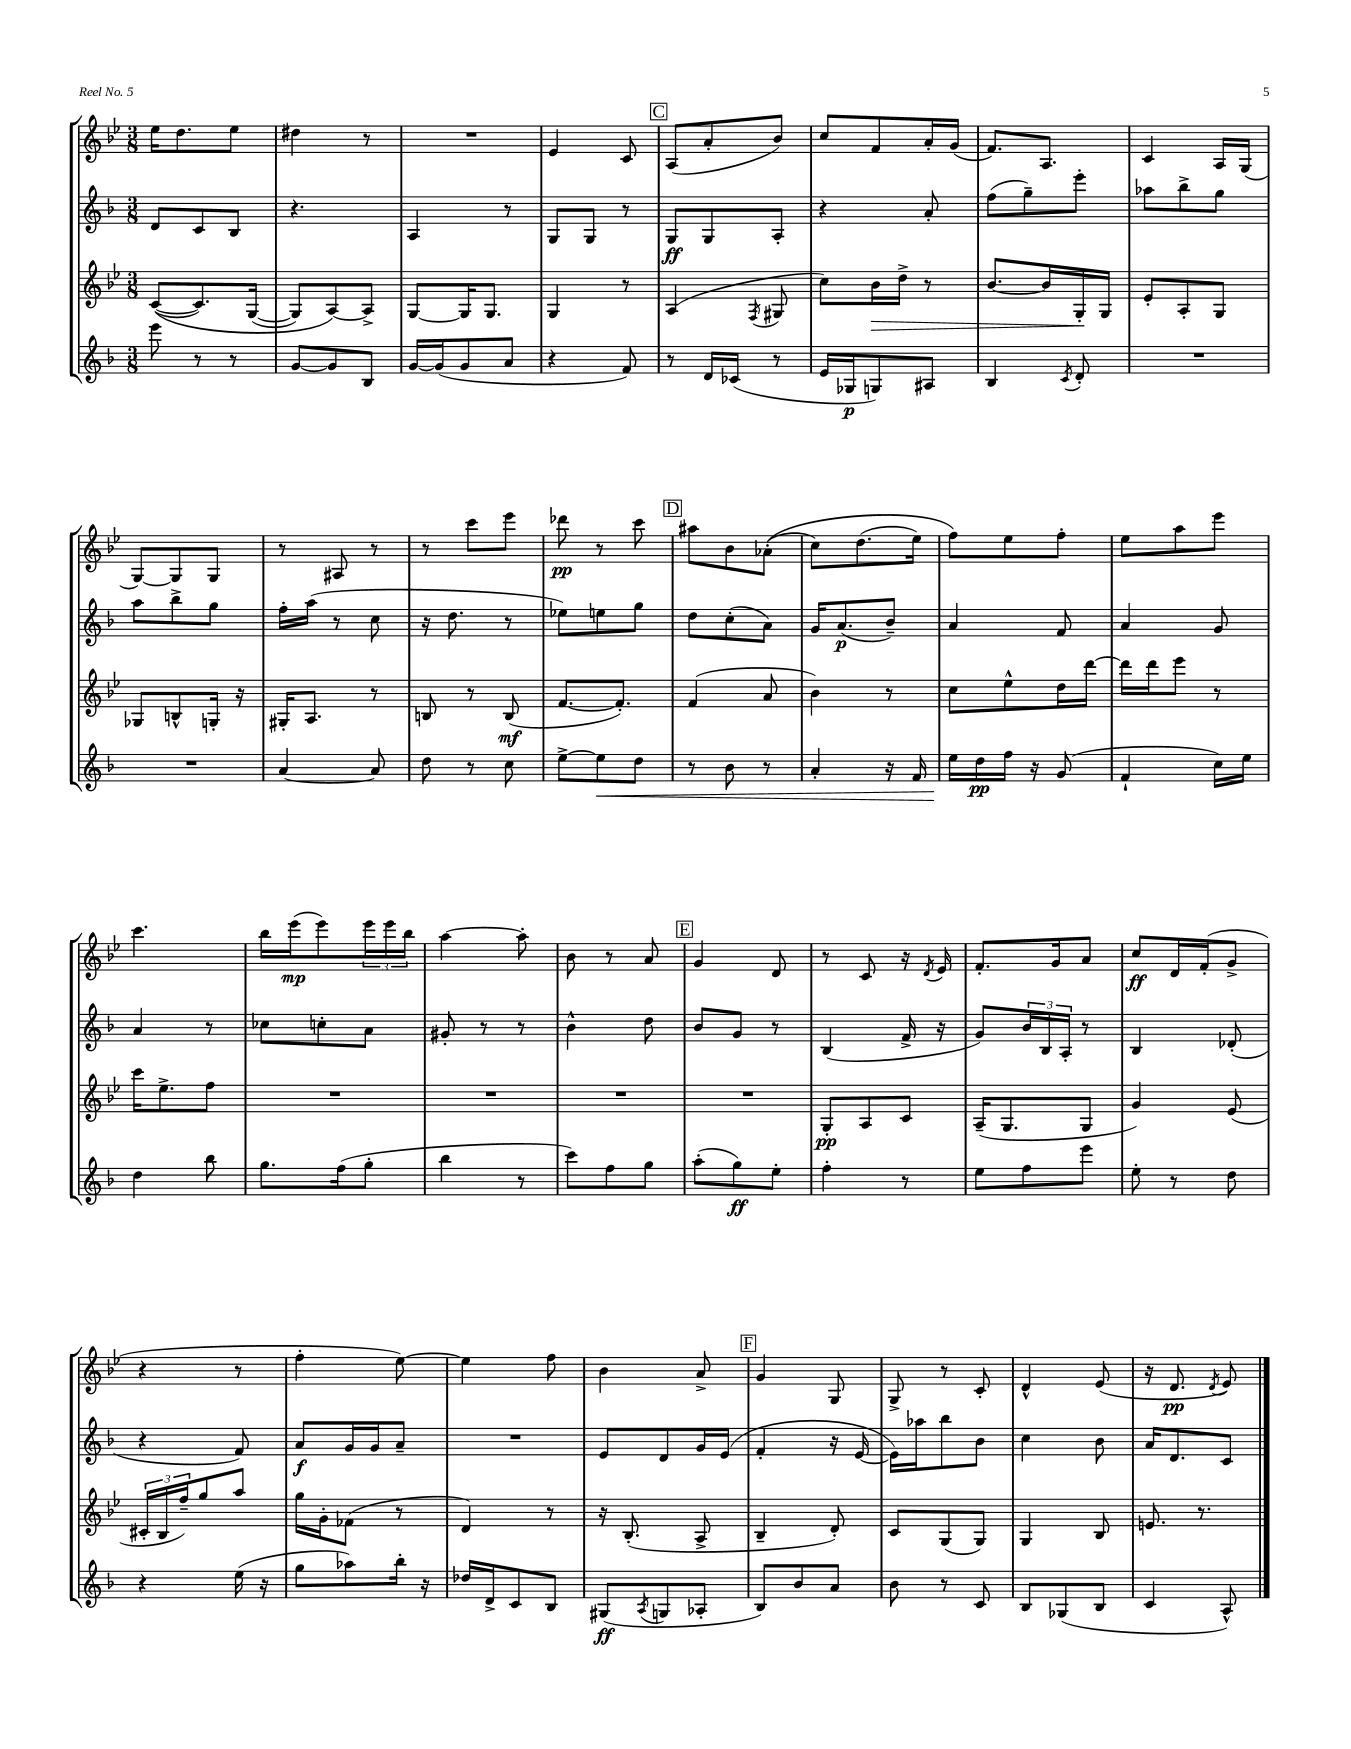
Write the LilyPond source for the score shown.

<<
\new StaffGroup <<
\new Staff = "s0" {
    \clef treble \key bes \major \numericTimeSignature \time 3/8
    ees''16 d''8. ees''8 |
    dis''4 r8 |
    R4. |
    ees'4 c'8 |
    \mark \markup { \box "C" } a8( a'8-. bes'8) |
    c''8 f'8 a'16-. g'16( |
    f'8.) a8. |
    c'4 a16 g16( |
    g8~) g8 g8 |
    r8 ais8 r8 |
    r8 c'''8 ees'''8 |
    des'''8\pp r8 c'''8 |
    \mark \markup { \box "D" } ais''8 bes'8 aes'8-.(\( |
    c''8) d''8.( ees''16) |
    f''8\) ees''8 f''8-. |
    ees''8 a''8 ees'''8 |
    c'''4. |
    bes''16 ees'''16\mp( ees'''8) \tuplet 3/2 { ees'''16 ees'''16 bes''16 } |
    a''4~ a''8-. |
    bes'8 r8 a'8 |
    \mark \markup { \box "E" } g'4 d'8 |
    r8 c'8 r16 \acciaccatura { d'8 } ees'16 |
    f'8.-. g'16 a'8 |
    c''8\ff d'16 f'16-.( g'8-> |
    r4 r8 |
    f''4-. ees''8~) |
    ees''4 f''8 |
    bes'4 a'8-> |
    \mark \markup { \box "F" } g'4 g8 |
    g8-> r8 c'8-. |
    d'4-^ ees'8( |
    r16 d'8.\pp \acciaccatura { d'8 } ees'8) \bar "|." |
}
\new Staff = "s1" {
    \clef treble \key f \major \numericTimeSignature \time 3/8
    d'8 c'8 bes8 |
    r4. |
    a4 r8 |
    g8 g8 r8 |
    \mark \markup { \box "C" } g8\ff g8 a8-. |
    r4 a'8-. |
    f''8( g''8--) e'''8-. |
    aes''8 bes''8-> g''8 |
    a''8 bes''8-> g''8 |
    f''16-. a''16( r8 c''8 |
    r16 d''8. r8 |
    ees''8) e''8 g''8 |
    \mark \markup { \box "D" } d''8 c''8-.( a'8) |
    g'16 a'8.\p( bes'8--) |
    a'4 f'8 |
    a'4 g'8 |
    a'4 r8 |
    ces''8 c''8-. a'8 |
    gis'8-. r8 r8 |
    bes'4-^ d''8 |
    \mark \markup { \box "E" } bes'8 g'8 r8 |
    bes4( f'16-> r16 |
    g'8) \tuplet 3/2 { bes'16 bes16 a16-. } r8 |
    bes4 des'8-.( |
    r4 f'8) |
    a'8\f g'16 g'16 a'8-- |
    R4. |
    e'8 d'8 g'16 e'16( |
    \mark \markup { \box "F" } f'4-. r16 e'16~ |
    e'16) aes''16 bes''8 bes'8 |
    c''4 bes'8 |
    a'16 d'8. c'8 \bar "|." |
}
\new Staff = "s2" {
    \clef treble \key bes \major \numericTimeSignature \time 3/8
    c'8~(\( c'8.) g16~( |
    g8) a8~\) a8-> |
    g8~ g16 g8. |
    g4 r8 |
    \mark \markup { \box "C" } a4( \acciaccatura { f8 } gis8 |
    c''8) bes'16\> d''16-> r8 |
    bes'8.~ bes'16 g16-.\! g16 |
    ees'8-. a8-. g8 |
    ges8 b8-^ g16-. r16 |
    gis16-. a8. r8 |
    b8 r8 b8\mf( |
    f'8.~ f'8.-.) |
    \mark \markup { \box "D" } f'4( a'8 |
    bes'4) r8 |
    c''8 ees''8-^ d''16 d'''16~ |
    d'''16 d'''16 ees'''8 r8 |
    c'''16 ees''8.-> f''8 |
    R4. |
    R4. |
    R4. |
    \mark \markup { \box "E" } R4. |
    g8-.\pp a8 c'8 |
    a16--( g8. g8 |
    g'4) ees'8( |
    \tuplet 3/2 { cis'16-. bes16 f''16--) } g''8 a''8 |
    g''16 g'16-. fes'8( r8 |
    d'4) r8 |
    r16 bes8.-.( a8-> |
    \mark \markup { \box "F" } bes4-- d'8-.) |
    c'8 g8( g8) |
    g4 bes8 |
    e'8. r8. \bar "|." |
}
\new Staff = "s3" {
    \clef treble \key f \major \numericTimeSignature \time 3/8
    e'''8 r8 r8 |
    g'8~ g'8 bes8 |
    g'16~ g'16( g'8 a'8 |
    r4 f'8) |
    \mark \markup { \box "C" } r8 d'16 ces'16( r8 |
    e'16 ges16\p g8) ais8 |
    bes4 \acciaccatura { c'8 } d'8-. |
    R4. |
    R4. |
    a'4~ a'8 |
    d''8 r8 c''8 |
    e''8~-> e''8\< d''8 |
    \mark \markup { \box "D" } r8 bes'8 r8 |
    a'4-. r16 f'16 |
    e''16\! d''16\pp f''16 r16 g'8( |
    f'4-! c''16) e''16 |
    d''4 bes''8 |
    g''8. f''16( g''8-. |
    bes''4 r8 |
    c'''8) f''8 g''8 |
    \mark \markup { \box "E" } a''8-.( g''8\ff) e''8-. |
    f''4-. r8 |
    e''8 f''8 e'''8 |
    e''8-. r8 d''8 |
    r4 e''16( r16 |
    g''8 aes''8) bes''16-. r16 |
    des''16 d'16-> c'8 bes8 |
    gis8\ff( \acciaccatura { a8 } g8 aes8-. |
    \mark \markup { \box "F" } bes8) bes'8 a'8 |
    bes'8 r8 c'8 |
    bes8 ges8( bes8 |
    c'4 a8-^) \bar "|." |
}
>>
>>
\layout { \context { \Score \remove "Bar_number_engraver" } }
